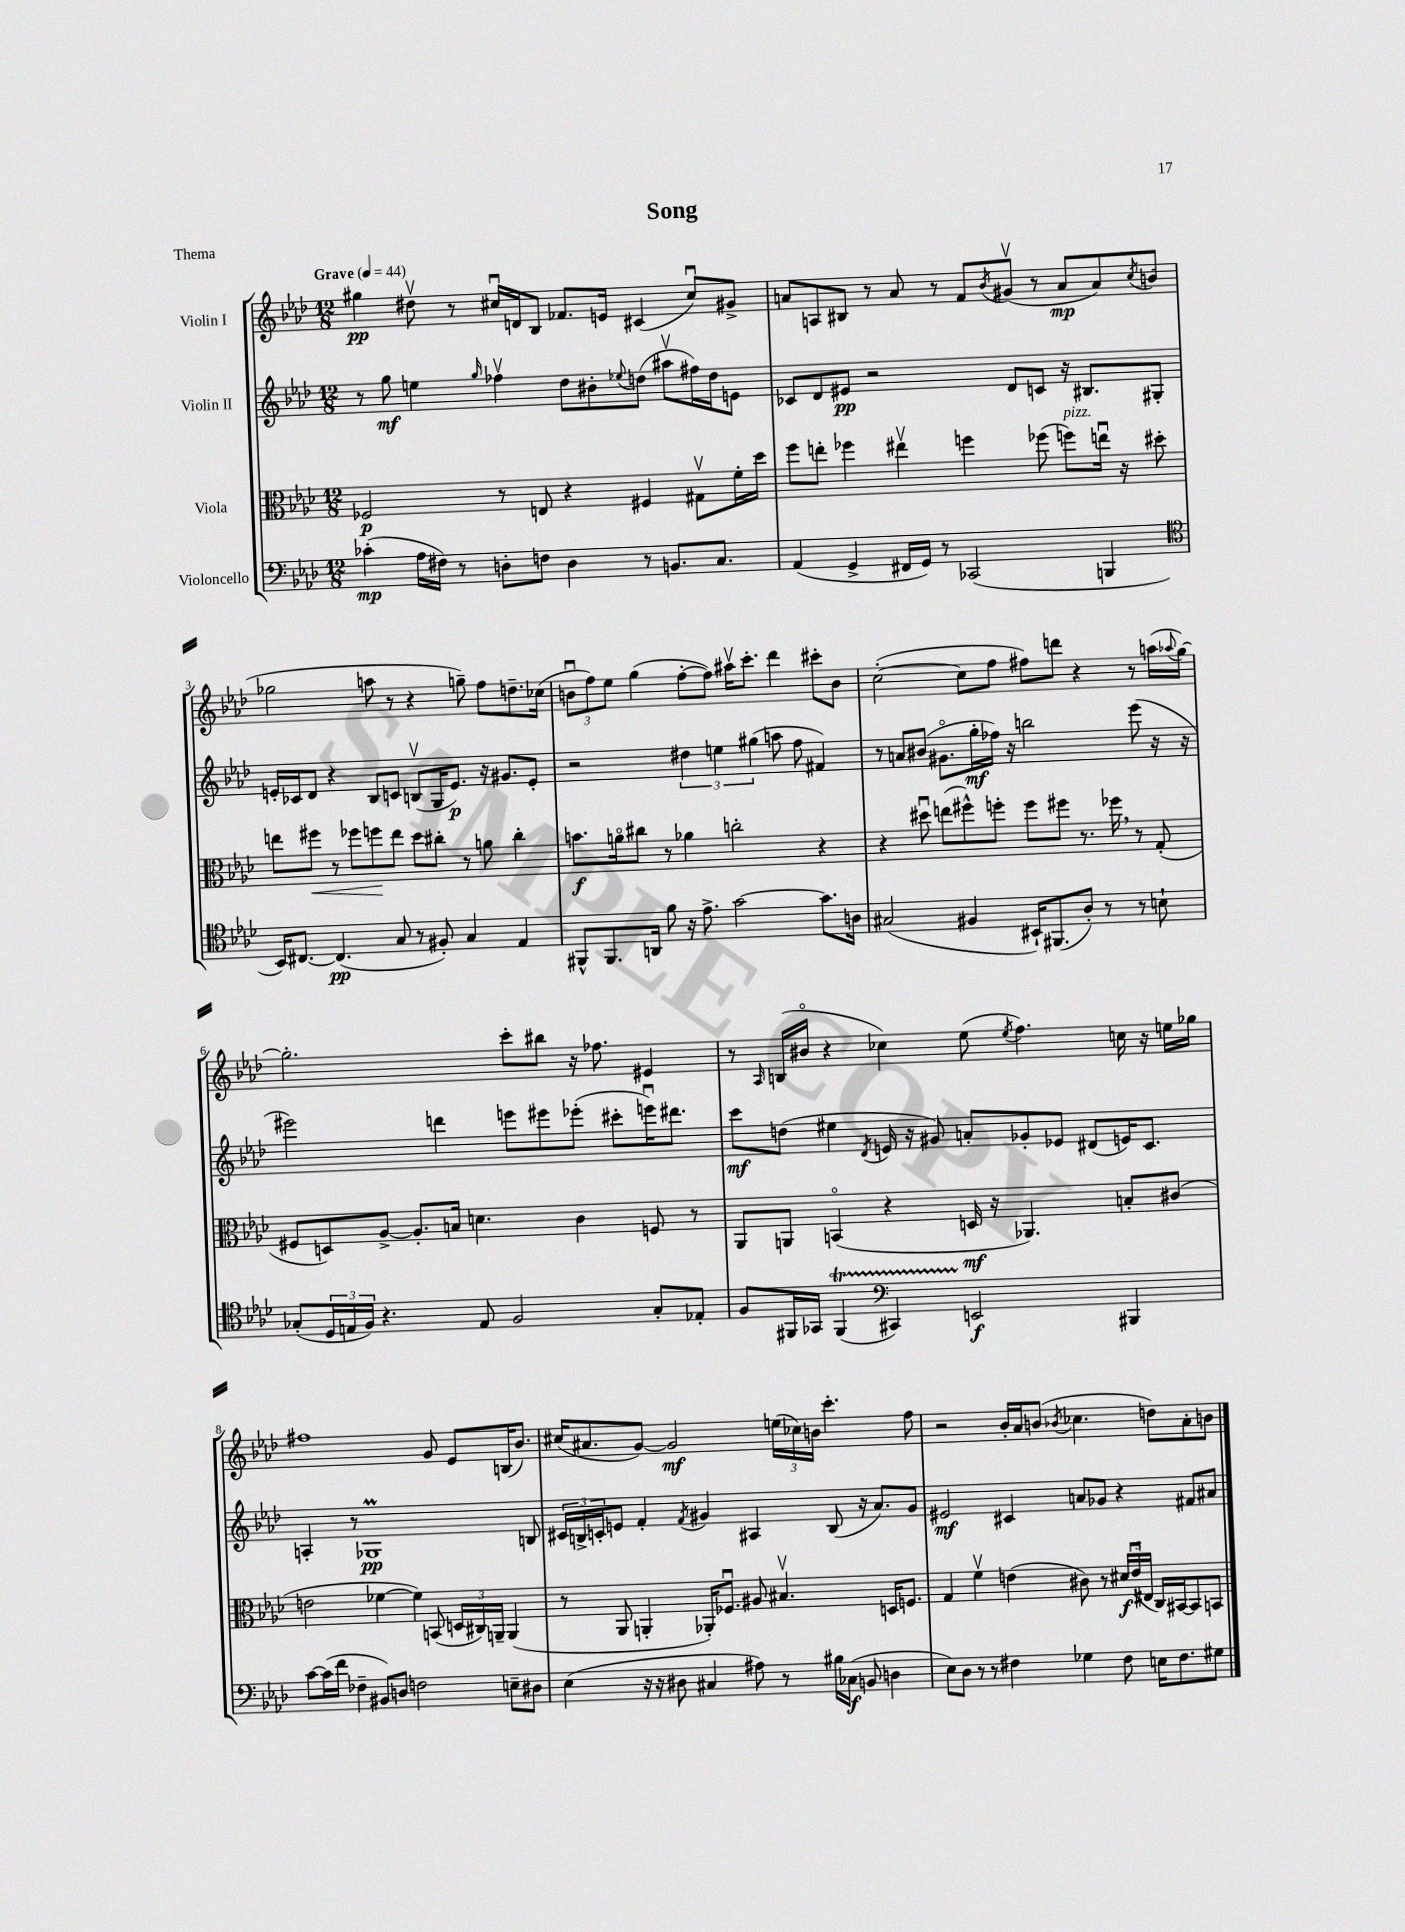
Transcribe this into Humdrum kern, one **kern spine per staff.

**kern	**kern	**kern	**kern
*staff4	*staff3	*staff2	*staff1
*clefF4	*clefC3	*clefG2	*clefG2
*k[b-e-a-d-]	*k[b-e-a-d-]	*k[b-e-a-d-]	*k[b-e-a-d-]
*M12/8	*M12/8	*M12/8	*M12/8
*MM44	*MM44	*MM44	*MM44
(4c-'	2F-	8r	4gg#
.	.	8gg	.
16A-	.	4ee	8dd#v
16F#)	.	.	.
8r	.	.	8r
.	.	16qqgg	.
8D'	8r	4ff-v	16cc#u
.	.	.	16d
8F	8E	.	8B-
4D	4r	8dd-	8.f-
.	.	8b#'	.
.	.	.	16e
.	.	8qqee-	.
8r	4F#	(8dd	(4c#
8.BB	.	8aa#v	.
.	8G#v	16ff#)	8cc#u)
8.C	.	16dd	.
.	16f'	8e	8g#^
.	16dd-	.	.
=	=	=	=
(4AA-	8ff	8c-	8a
.	8ee'	8d-	8A
4GG^	4ff-	8e#	8B#
.	.	2r	8r
16FF#	4ee#v	.	8a
16GG)	.	.	.
8r	.	.	8r
(2CC-	4ff	.	8f
.	.	.	8qb-
.	.	8d-	(8g#v
.	(8ff-	8c	8r
.	8ff)	16r	8a
.	.	8.B#	.
4BBB	16eeu	.	8a)
.	16r	.	.
.	.	.	8qcc
.	8dd#'	8G#'	(8b
=	=	=	=
*clefC4	*	*	*
16BB-)	8ee	16e'	2gg-
[8.C#	.	16c-	.
.	8ff#	8d-	.
(4.C#]	8r	4r	.
.	8ff-	.	.
.	8ff	8B-	8aa
8G	8ee	8c	8r
8r	8dd-	(8Bv	4r
8F#')	8cc#'	16G	.
.	.	8.e)	.
4G	8r	.	8gg~)
.	8a	16r	8ff
.	.	8.g#	.
4E-	4cc#'	.	8.dd~
.	.	8e'	.
.	.	.	(16cc-
=	=	=	=
8FF#^^	8.b	2r	12bu
.	.	.	12ff)
8.FF#	.	.	.
.	.	.	12ee-
.	16ao	.	.
.	8cc#	.	(4gg
16AA	.	.	.
8f	8r	.	.
16r	4a-	6dd#	[8ff'
8.e-^	.	.	.
.	.	.	8ff])
.	.	6ee	.
[2g	2cc'	.	16aa#v
.	.	.	8.ccc'
.	.	(6gg#	.
.	.	8aa	4ddd-
.	.	8ff	.
8.g]	4r	4f#)	8ccc#'
.	.	.	8b
16A	.	.	.
=	=	=	=
(2G#	4r	8r	([2cc'
.	.	8a	.
.	8dd#u	(8b#	.
.	(8ee	8.g#o	.
4F#	8ff#^^)	.	8cc]
.	.	16gg'	.
.	8ff'	16ff-)	8ff
.	.	16r	.
16BB#`)	8ff	2bb	8ff#)
(8.FF#	.	.	.
.	8ff#	.	8ddd
8A-')	8.r	.	4r
8r	.	.	.
.	16ff-	.	.
8r	8r	(8eee-	8r
8B`	(8G'	16r	(16aa
.	.	.	8qqaa-
.	.	16r	[16gg)
=	=	=	=
(8G-'	8F#	2eee#)	2.gg']
24D-	8D)	.	.
24E	.	.	.
24F)	.	.	.
4.r	[8A-^	.	.
.	8.A-']	.	.
.	.	4ddd	.
.	16B	.	.
8E	4.d	.	.
2F	.	8eee	8ccc'
.	.	8eee#	8bb#
.	4c	(8eee-'	16r
.	.	.	8.ff-
.	.	8ccc#'	.
8G-'	8F	16eeeu)	4e#
.	.	8.ddd#	.
8E-'	8r	.	.
=	=	=	=
8F	8AA-	8ccc	8r
.	.	.	16qqA-
16FF#	8AA	(8dd	(16B
16GG-	.	.	16b#o
(4FF#	(4BBo	4ee#	4r
*clefF4	*	*	*
.	.	8qd-	.
4CC#)	4r	16e	4cc-)
.	.	16r	.
.	.	8g#)	.
2EE	16D	8a'	(8ee-
.	16r	.	.
.	.	.	8qee-
.	4.AA-)	8g-'	4.ff)
.	.	8e-	.
.	.	(8d#	.
4BBB#	8B'	16e)	16cc
.	.	8.c	16r
.	(8c#	.	16ee
.	.	.	16gg-
=	=	=	=
[8c	2e	4A'	1ff#
(16c]	.	.	.
16f	.	.	.
4F-~	.	8r	.
.	.	1G-	.
8BB#)	[4f-	.	.
8D	.	.	.
2F	4f-])	.	.
.	(8BB	.	8g
.	24D	.	8e-
.	24C#)	.	.
.	24AA~	.	.
8E~	(4AA	.	(16B
.	.	.	8.b-)
8D#	.	8B	.
=	=	=	=
(4E-	8r	24c#	(16cc#
.	.	24B^	.
.	.	.	8.a#
.	.	24c'	.
.	8AA-	8e	.
16r	4AA'	4f'	[8g)
16r	.	.	.
8D#	.	.	2g]
.	.	8qf	.
4C#	16AA-')	4g#	.
.	8.F-u	.	.
8A#)	8A#	4A#	.
8r	4.B#v	.	(24ee
.	.	.	24cc-)
.	.	.	24b
16B#	.	(8B	4.ccc'
(16C-	.	.	.
8BB	.	16r	.
.	.	8.a-)	.
4D	16D	.	.
.	8.F	.	.
.	.	8g#	8ff
=	=	=	=
8E-)	4G	2e#	2r
8D-	.	.	.
8r	4fv	.	.
8r	.	.	.
4F#	(4e	4c#	16b-'
.	.	.	16a-
.	.	.	(8b
.	.	.	8qb-
4G-	8c#)	8a	4.cc-
.	8r	8g-	.
8F#	24d#	4r	.
.	(24eu	.	.
.	24E#	.	.
16E	16C)	.	8dd)
8.F#	[16BB#	.	.
.	8BB#]	8f#	8a-'
8G#	8BB	8a#	8b
==	==	==	==
*-	*-	*-	*-
